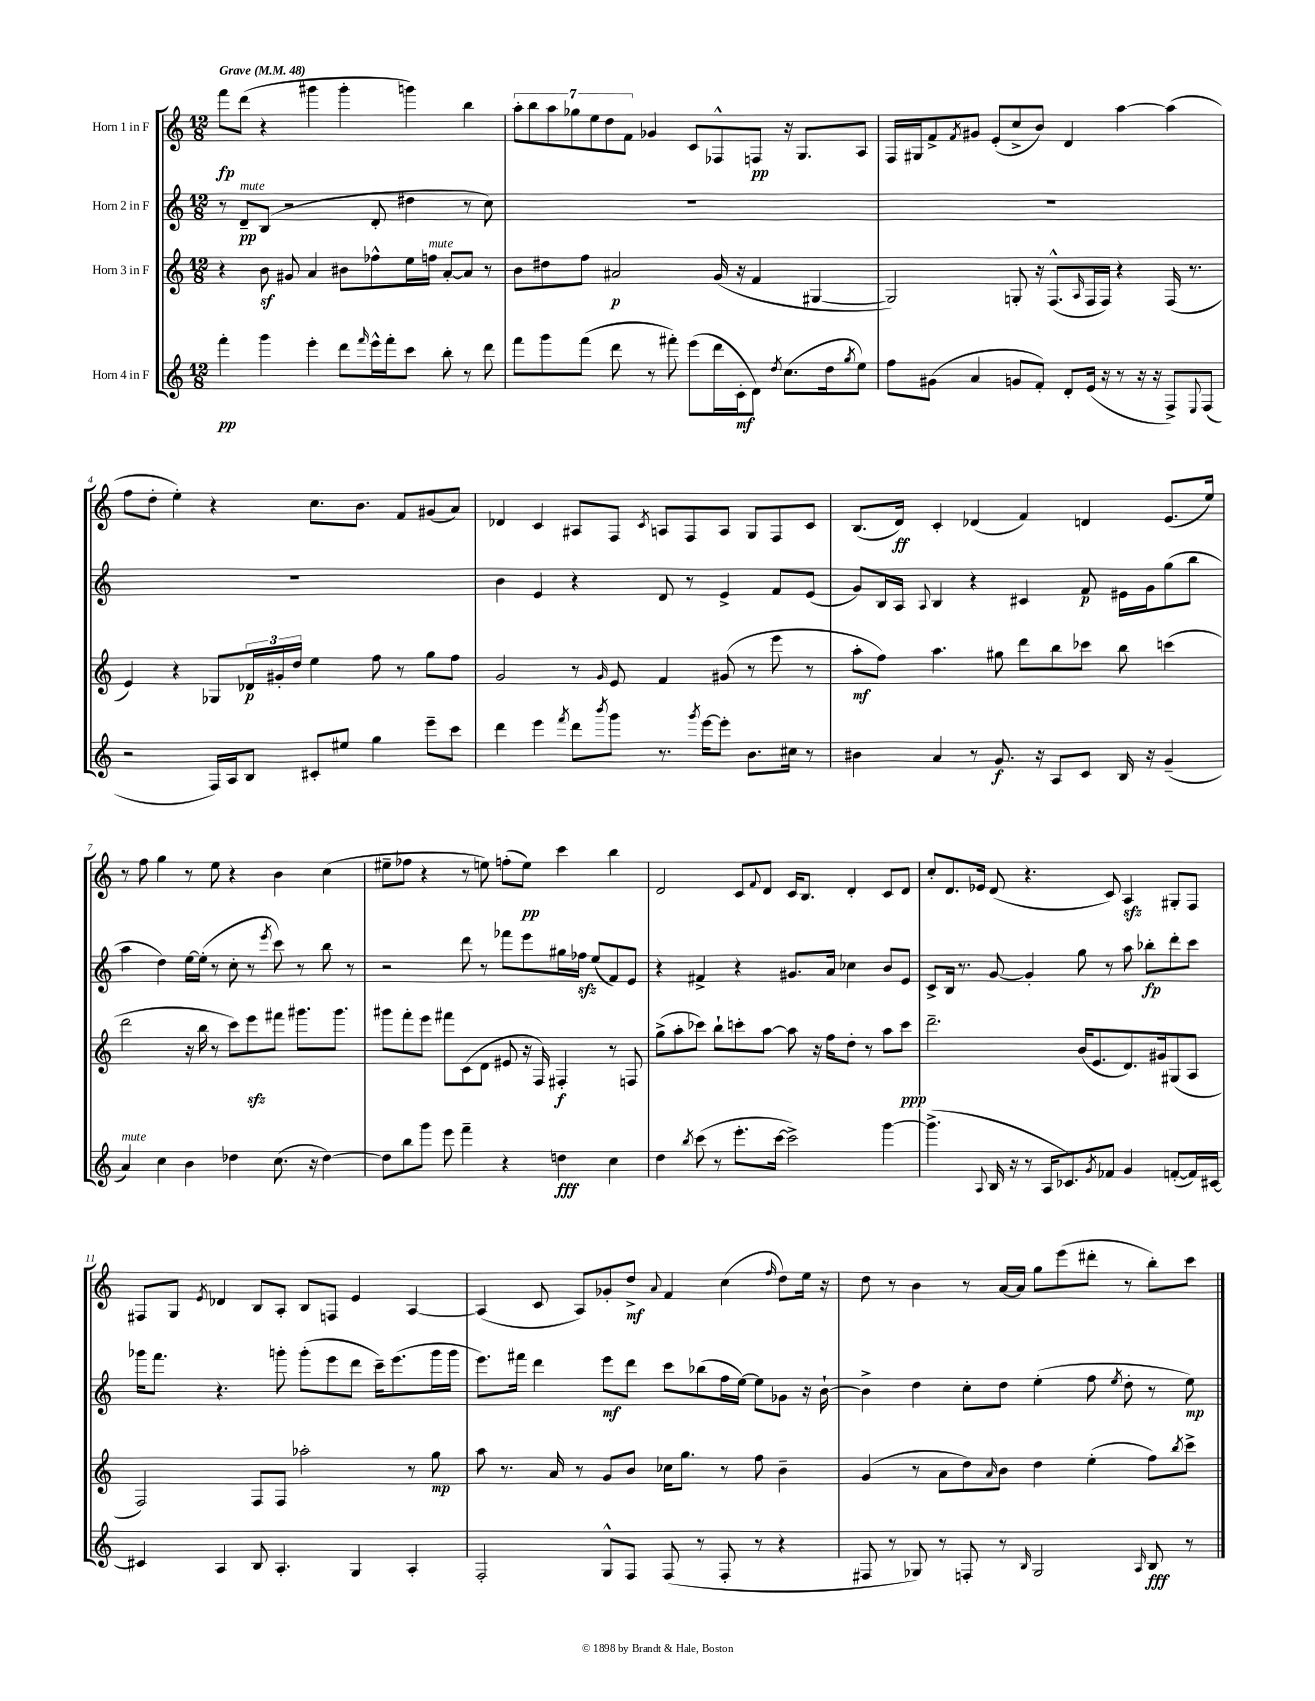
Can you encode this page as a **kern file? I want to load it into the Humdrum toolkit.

**kern	**kern	**kern	**kern
*staff4	*staff3	*staff2	*staff1
*clefG2	*clefG2	*clefG2	*clefG2
*k[]	*k[]	*k[]	*k[]
*M12/8	*M12/8	*M12/8	*M12/8
*MM48	*MM48	*MM48	*MM48
4fff'\	4r	8r	8fff\L
.	.	8d~/L	(8ddd\J
4ggg\	8b\	(8B/J	4r
.	8g#/	2r	.
4eee'\	4a/	.	4ggg#\
8ddd\L	8b#\L	.	4ggg#'\
16qqfff/	.	.	.
16eee^^\L	8ff-^^\	8d'/	.
16fff'\J	.	.	.
8ccc\J	16ee\L	4dd#\	4ggg\)
.	16ff\JJ	.	.
8bb'\	[8a'/L	.	.
8r	8a/]J	8r	4bb\
8ddd\	8r	8cc\)	.
=	=	=	=
8fff\L	8b\L	1.r	14aa'\L
.	.	.	14bb\
8ggg\	8dd#\	.	.
.	.	.	14aa\
.	.	.	14gg-\
(8fff\J	8ff\J	.	.
.	.	.	14ee\
.	.	.	14dd\
8ddd\	2a#/	.	.
.	.	.	14f\J
8r	.	.	4g-/
8fff#'\)	.	.	.
(8eee\L	.	.	8c/L
16ddd\L	(16g/	.	8F-^^/
16c'\J	16r	.	.
8d\J)	4f/	.	8F/J
8qdd/	.	.	.
(8.cc\L	.	.	16r
.	.	.	8.G/L
.	[4G#/	.	.
16dd\k	.	.	.
8qgg/	.	.	.
8ee\J)	.	.	8A/J
=	=	=	=
8ff\L	2G#/])	1.r	16F/LL
.	.	.	16G#/J
(8g#\J	.	.	8f^/
.	.	.	8qf/
4a/	.	.	8g#/J
.	.	.	(8e'/L
8g/L	8G'/	.	8cc^/
8f'/J)	16r	.	8b/J)
.	(8.F^^/L	.	.
8d'/L	.	.	4d/
.	16qqA/	.	.
(16e/Jk	16F/L	.	.
16r	16F/JJ)	.	.
8r	4r	.	[4aa\
16r	.	.	.
16r	.	.	.
8F^/L)	(16F/	.	(4aa\]
.	8.r	.	.
8qqE/	.	.	.
(8F/J	.	.	.
=	=	=	=
2r	4e/)	1.r	8ff\L
.	.	.	8dd'\J
.	4r	.	4ee'\)
16F/LL)	8G-/L	.	4r
16A/J	.	.	.
8B/J	24d-/L	.	.
.	24g#'/	.	.
.	24dd/JJ	.	.
8c#'/L	4ee\	.	8.cc\L
8ee#/J	.	.	.
.	.	.	8.b\J
4gg\	8ff\	.	.
.	8r	.	8f/L
8eee~\L	8gg\L	.	(8g#/
8ccc\J	8ff\J	.	8a/J)
=	=	=	=
4ddd\	2g/	4b\	4d-/
4eee\	.	4e/	4c/
8qfff/	.	.	.
8ddd\L	8r	4r	8A#/L
8qbbb/	16qqg/	.	.
8ggg\J	8e/	.	8F/J
.	.	.	8qc/
8.r	4f/	8d/	8A/L
.	.	8r	8F/
8qggg/	.	.	.
[16eee\LK	.	.	.
8eee'\]J	(8g#/	4e^/	8A/J
8.b\L	8r	.	8G/L
.	8eee\	8f/L	8F/
16cc#\Jk	.	.	.
8r	8r	(8e/J	8c/J
=	=	=	=
4b#\	8aa'\L	8g/L)	(8.B/L
.	8ff\J)	16B/L	.
.	.	16A/JJ	16d/Jk)
.	.	8qqA/	.
4a/	4.aa\	4B/	4c'/
8r	.	4r	(4d-/
8.g/	8gg#\	.	.
.	8ddd\L	4c#/	4f/)
16r	.	.	.
8A/L	8bb\	.	.
8c/J	8ccc-\J	8f/	4d/
16B/	8bb\	16e#\LL	.
16r	.	16g\J	.
(4g~/	(4ccc\	(8gg\	(8.e/L
.	.	8bb\J	.
.	.	.	16ee/Jk)
=	=	=	=
4a/)	2ddd\	4aa\	8r
.	.	.	8ff\
4cc\	.	4dd\)	4gg\
4b\	16r	[16ee\LL	8r
.	16bb\	(16ee'\]JJ	.
.	8r	8r	8ee\
4dd-\	8ccc\L)	8cc'\	4r
.	8eee\	8r	.
.	.	8qeee/	.
(8.cc\	8fff#\J	8ccc\)	4b\
.	8.ggg#\L	8r	.
16r	.	.	.
[4dd-\)	.	8bb\	(4cc\
.	8.ggg#\J	.	.
.	.	8r	.
=	=	=	=
8dd-\]L	8ggg#\L	2r	8ee#~\L
8bb\	8fff'\	.	8ff-\J
8ggg\J	8eee\J	.	4r
8eee\	8fff#\L	.	.
4fff~\	(8c\	8ddd\	8r
.	8d\J	8r	8ee\)
4r	8e#/	8fff-\L	(8ff'\L
.	16r	8eee\	8ee\J)
.	16F/)	.	.
4dd\	4F#'/	16gg#\L	4ccc\
.	.	16ff-\JJ	.
.	.	(8ee/L	.
4cc\	8r	8f/)	4bb\
.	8F/	8e/J	.
=	=	=	=
4dd\	(8gg^\L	4r	2d/
.	8aa'\	.	.
8qbb/	.	.	.
(8ccc\	8ccc-\J)	4f#^/	.
8r	8bb`\L	.	.
8.eee'\L	8ccc'\	4r	8c/L
.	.	.	8qqf/
.	[8aa\J	.	8d/J
[16ccc\Jk	.	.	.
2ccc^\])	8aa\]	8.g#/L	16c/LK
.	.	.	8.B/J
.	16r	.	.
.	16ff\LK	16a/Jk	.
.	8dd'\J	4cc-\	4d'/
.	8r	.	.
[4ggg\	8aa\L	8b/L	8c/L
.	8ccc\J	8e/J	8d/J
=	=	=	=
(4.ggg^\]	2.ddd~\	8c^/L	8cc'/L
.	.	16B/Jk	8.d/
.	.	8.r	.
.	.	.	16e-/Jk
8qqA/	.	.	.
16B/	.	[8g/	(8d/
16r	.	.	.
8r	.	4g'/]	4.r
16A/LK	.	.	.
8.c-/)	.	.	.
.	(16b/LK	8gg\	.
.	8.e/	.	.
8qg/	.	.	.
8f-/J	.	8r	8c/)
4g/	8.d/)	8aa\	4A/
.	.	8bb-'\L	.
.	16g#/k	.	.
([8f'/L	(8G#/	8ddd'\	8G#'/L
16f/]L)	8A/J	8ccc\J	8F/J
[16c#/JJ	.	.	.
=	=	=	=
4c#/]	2F/)	16ggg-\LK	8F#/L
.	.	8.fff\J	.
.	.	.	8G/J
.	.	.	8qe/
4A/	.	4.r	4d-/
8B/	8F/L	.	8B/L
4.A'/	8F/J	8ggg'\	8A'/J
.	2aa-'\	(8ggg'\L	8B/L
.	.	8eee\	8F/J
4G/	.	8ddd\J	4e/
.	.	16ccc~\LK)	.
.	.	(8.eee\	.
4A'/	8r	.	[4A/
.	8gg\	16ggg\L	.
.	.	16ggg\JJ	.
=	=	=	=
2F'/	8aa\	8.eee\L)	(4A/]
.	8.r	.	.
.	.	16fff#\Jk	.
.	.	4ddd\	8c/
.	16a/	.	.
.	8r	.	8A/L)
8G^^/L	8g/L	8eee\L	8g-'/
8F/J	8b/J	8ddd\J	8dd^/J
.	.	.	8qqa/
(8F/	16cc-\LK	8ccc\L	4f/
.	8.gg\J	.	.
8r	.	(8bb-\	.
8F'/	8r	16ff\L	(4cc\
.	.	[16ee\JJ)	.
8r	8ff\	8ee\]L	.
.	.	.	16qqff/
4r	4b~\	8g-\J	8dd\L)
.	.	16r	16ee\Jk
.	.	[16b`\	16r
=	=	=	=
8F#/	(4g/	4b^\]	8dd\
8r	.	.	8r
8G-/)	8r	4dd\	4b\
8r	8a\L	.	.
8F'/	8dd\)	8cc'\L	8r
.	16qqa/	.	.
8r	8b\J	8dd\J	[16a/LL
.	.	.	16a/]JJ
16qqB/	.	.	.
2G-/	4dd\	(4ee'\	8gg\L
.	.	.	(8eee\
.	(4ee'\	8ff\	8ddd#'\J
.	.	8qee/	.
.	.	8dd'\	8r
16qqA/	.	.	.
8B/	8ff\L)	8r	8bb'\L)
.	8qbb/	.	.
8r	8ccc^\J	8ee\)	8ccc\J
==	==	==	==
*-	*-	*-	*-
